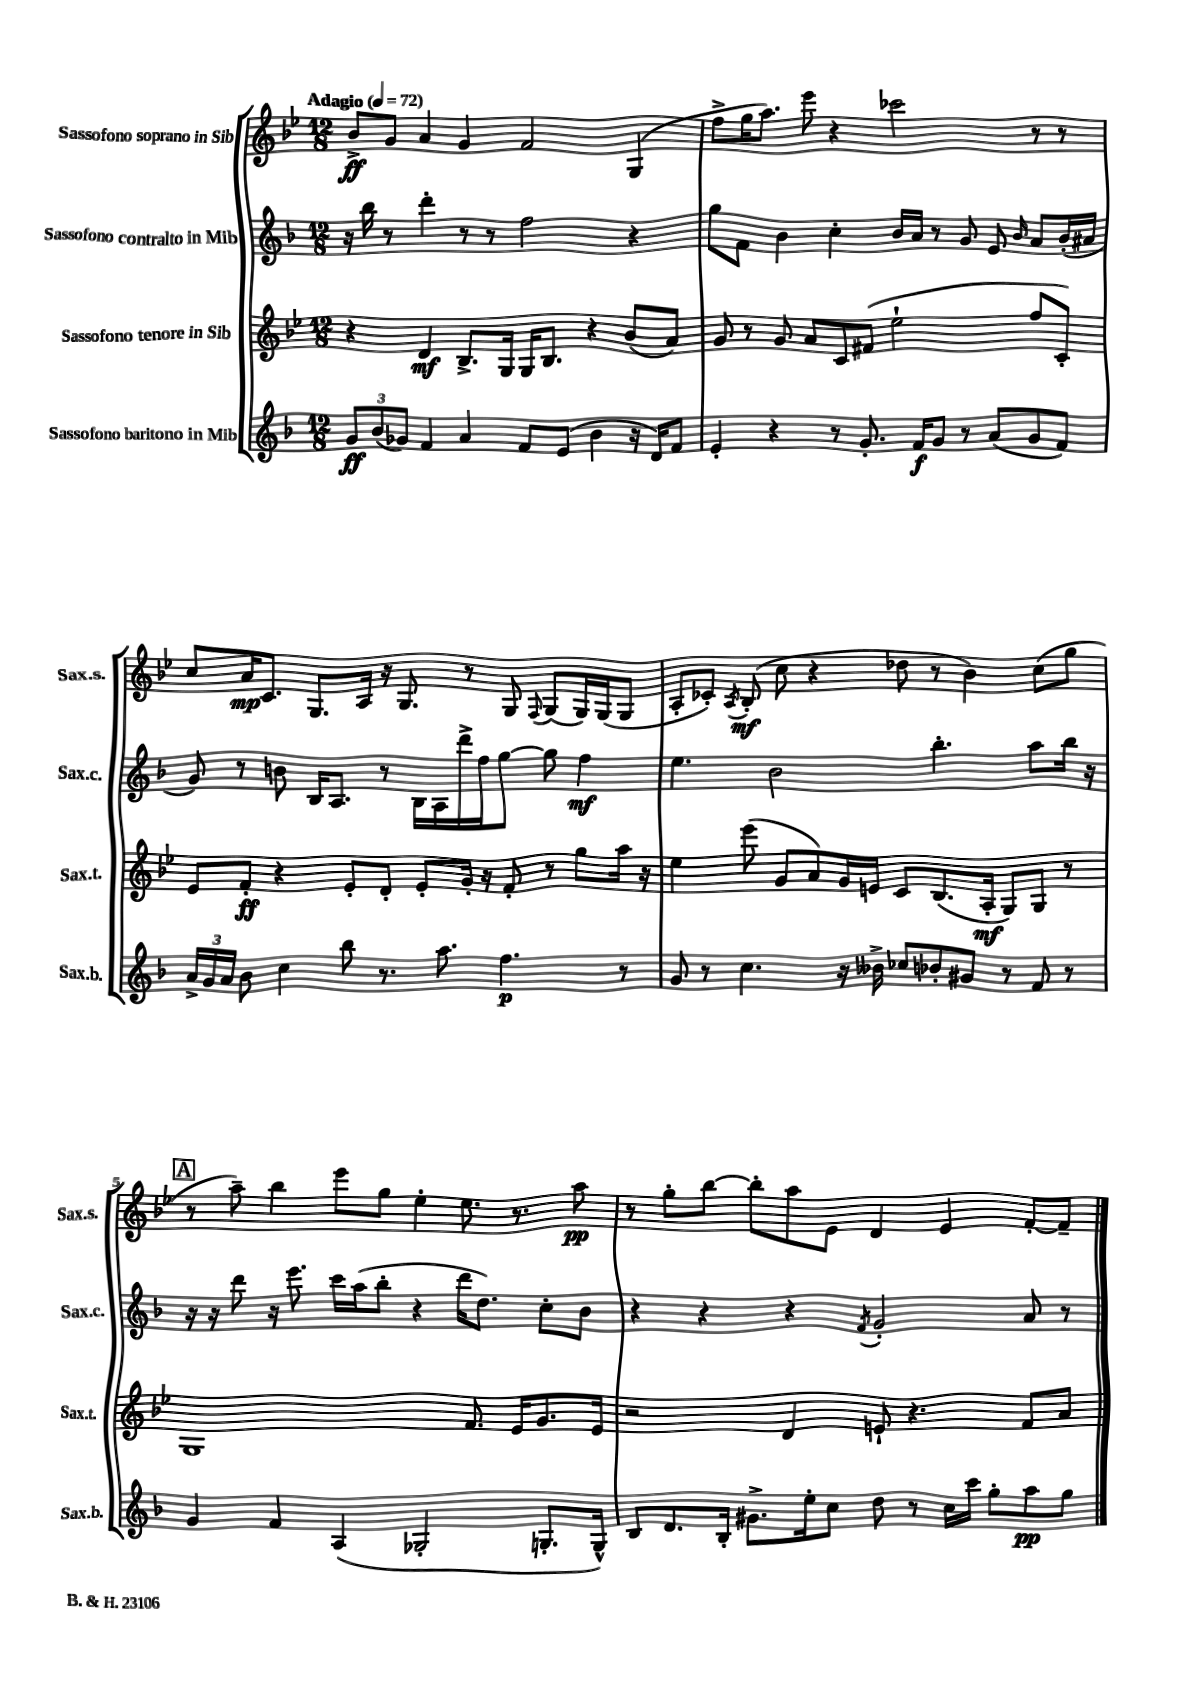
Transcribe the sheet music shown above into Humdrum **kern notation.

**kern	**dynam	**kern	**dynam	**kern	**dynam	**kern	**dynam
*part4	*part4	*part3	*part3	*part2	*part2	*part1	*part1
*staff4	*staff4	*staff3	*staff3	*staff2	*staff2	*staff1	*staff1
*I"Sassofono baritono in Mib	*	*I"Sassofono tenore in Sib	*	*I"Sassofono contralto in Mib	*	*I"Sassofono soprano in Sib	*
*I'Sax.b.	*	*I'Sax.t.	*	*I'Sax.c.	*	*I'Sax.s.	*
*clefG2	*	*clefG2	*	*clefG2	*	*clefG2	*
*k[b-]	*	*k[b-e-]	*	*k[b-]	*	*k[b-e-]	*
*M12/8	*	*M12/8	*	*M12/8	*	*M12/8	*
*MM72	*	*MM72	*	*MM72	*	*MM72	*
=1	=1	=1	=1	=1	=1	=1	=1
!	!	!	!	!	!	!LO:TX:a:B:t=Adagio	!
12g/L	ff	4r	.	16r	.	8b-^/L	ff
.	.	.	.	16bb-\	.	.	.
(12b-/	.	.	.	.	.	.	.
.	.	.	.	8r	.	8g/J	.
12g-X/J)	.	.	.	.	.	.	.
4f/	.	4d/	mf	4ddd'\	.	4a/	.
4a/	.	8.B-^/L	.	8r	.	4g/	.
.	.	.	.	8r	.	.	.
.	.	16G/Jk	.	.	.	.	.
8f/L	.	16G/KL	.	2ff\	.	2f/	.
.	.	8.B-/J	.	.	.	.	.
(8e/J	.	.	.	.	.	.	.
4b-\	.	4r	.	.	.	.	.
16r	.	(8b-/L	.	4r	.	(4G/	.
16d/KL)	.	.	.	.	.	.	.
8f/J	.	8a/J)	.	.	.	.	.
=2	=2	=2	=2	=2	=2	=2	=2
4e'/	.	8g/	.	8gg\L	.	8ff^\L	.
.	.	8r	.	8f\J	.	16gg\K	.
.	.	.	.	.	.	8.aa\J)	.
4r	.	8g/	.	4b-\	.	.	.
.	.	8a/L	.	.	.	8eee-\	.
8r	.	8c/	.	4cc'\	.	4r	.
8.g'/	.	(8f#X/J	.	.	.	.	.
.	.	2ee-`\	.	16b-/LL	.	2ccc-X\	.
16f/KL	f	.	.	16a/JJ	.	.	.
8g/J	.	.	.	8r	.	.	.
8r	.	.	.	8g/	.	.	.
(8a/L	.	.	.	8e/	.	.	.
.	.	.	.	16qqb-/	.	.	.
8g/	.	8ff/L	.	8a/L	.	8r	.
8f/J)	.	8c'/J)	.	(16b-'/L	.	8r	.
.	.	.	.	16a#X/JJ	.	.	.
!!LO:LB:g=z
=3	=3	=3	=3	=3	=3	=3	=3
24a^/LL	.	8e-/L	.	8g/)	.	8cc/L	.
24g/	.	.	.	.	.	.	.
24a/JJ	.	.	.	.	.	.	.
8b-\	.	8f'/J	ff	8r	.	16a/K	mp
.	.	.	.	.	.	8.c/J	.
4cc\	.	4r	.	8bn\	.	.	.
.	.	.	.	16B-/KL	.	8.G/L	.
.	.	.	.	8.A/J	.	.	.
8bb-\	.	8e-'/L	.	.	.	.	.
.	.	.	.	.	.	16A/Jk	.
8.r	.	8d'/J	.	8r	.	16r	.
.	.	.	.	.	.	8.G/	.
.	.	8e-'/L	.	16B-\LL	.	.	.
8.aa\	.	.	.	16A\	.	.	.
.	.	16g'/Jk	.	16ddd^\	.	8r	.
.	.	16r	.	16ff\J	.	.	.
4.ff\	p	8f'/	.	[8gg\J	.	8G/	.
.	.	.	.	.	.	8qqF/	.
.	.	8r	.	8gg\]	.	(8G/L	.
.	.	8gg\L	.	4ff\	mf	16G/L)	.
.	.	.	.	.	.	(16G/J	.
8r	.	16aa\Jk	.	.	.	8G/J	.
.	.	16r	.	.	.	.	.
=4	=4	=4	=4	=4	=4	=4	=4
8g/	.	4ee-\	.	4.ee\	.	8A'/L	.
8r	.	.	.	.	.	8c-X'/J)	.
.	.	.	.	.	.	8qA/	.
4.cc\	.	(8eee-\	.	.	.	(8B-'/	mf
.	.	8g/L	.	2b-\	.	8cc\	.
.	.	8a/)	.	.	.	4r	.
16r	.	16g/L	.	.	.	.	.
16b--X^\	.	16en/JJ	.	.	.	.	.
8cc-X/L	.	8c/L	.	.	.	8dd-X\	.
8b-X'/	.	(8.B-/	.	4.bb-'\	.	8r	.
8g#X/J	.	.	.	.	.	4b-\)	.
.	.	16A'/Jk	mf	.	.	.	.
8r	.	8G/L)	.	.	.	.	.
8f/	.	8G/J	.	8aa\L	.	(8cc\L	.
8r	.	8r	.	16bb-\Jk	.	8gg\J	.
.	.	.	.	16r	.	.	.
!!LO:LB:g=z
!!LO:REH:place=s1:t=A
=5	=5	=5	=5	=5	=5	=5	=5
4g/	.	1G	.	16r	.	8r	.
.	.	.	.	16r	.	.	.
.	.	.	.	8ddd\	.	8aa~\)	.
4f/	.	.	.	16r	.	4bb-\	.
.	.	.	.	8.eee\	.	.	.
(4A/	.	.	.	16ccc\LL	.	8eee-\L	.
.	.	.	.	(16aa\J	.	.	.
.	.	.	.	8bb-'\J	.	8gg\J	.
2G-X'/	.	.	.	4r	.	4ee-'\	.
.	.	8.f/	.	16ddd\KL	.	8.ee-\	.
.	.	.	.	8.dd\J)	.	.	.
.	.	16e-/KL	.	.	.	8.r	.
8.Gn'/L	.	8.g/	.	8cc'\L	.	.	.
.	.	.	.	8b-\J	.	8aa\	pp
16G^^/Jk)	.	16e-/Jk	.	.	.	.	.
=6	=6	=6	=6	=6	=6	=6	=6
8B-/L	.	2r	.	4r	.	8r	.
8.d/	.	.	.	.	.	8gg'\L	.
.	.	.	.	4r	.	[8bb-\J	.
16B-'/Jk	.	.	.	.	.	.	.
8.g#X^\L	.	.	.	.	.	8bb-'\L]	.
.	.	4d/	.	4r	.	8aa\	.
16ee'\k	.	.	.	.	.	.	.
8cc\J	.	.	.	.	.	8e-\J	.
.	.	.	.	8qf/	.	.	.
8dd\	.	8en`/	.	2g'/	.	4d/	.
8r	.	4.r	.	.	.	.	.
16cc\LL	.	.	.	.	.	4e-/	.
16ccc\JJ	.	.	.	.	.	.	.
8gg'\L	.	.	.	.	.	.	.
8aa\	pp	8f/L	.	8a/	.	[8f'/L	.
8gg\J	.	8a/J	.	8r	.	8f~/J]	.
==	==	==	==	==	==	==	==
*-	*-	*-	*-	*-	*-	*-	*-
